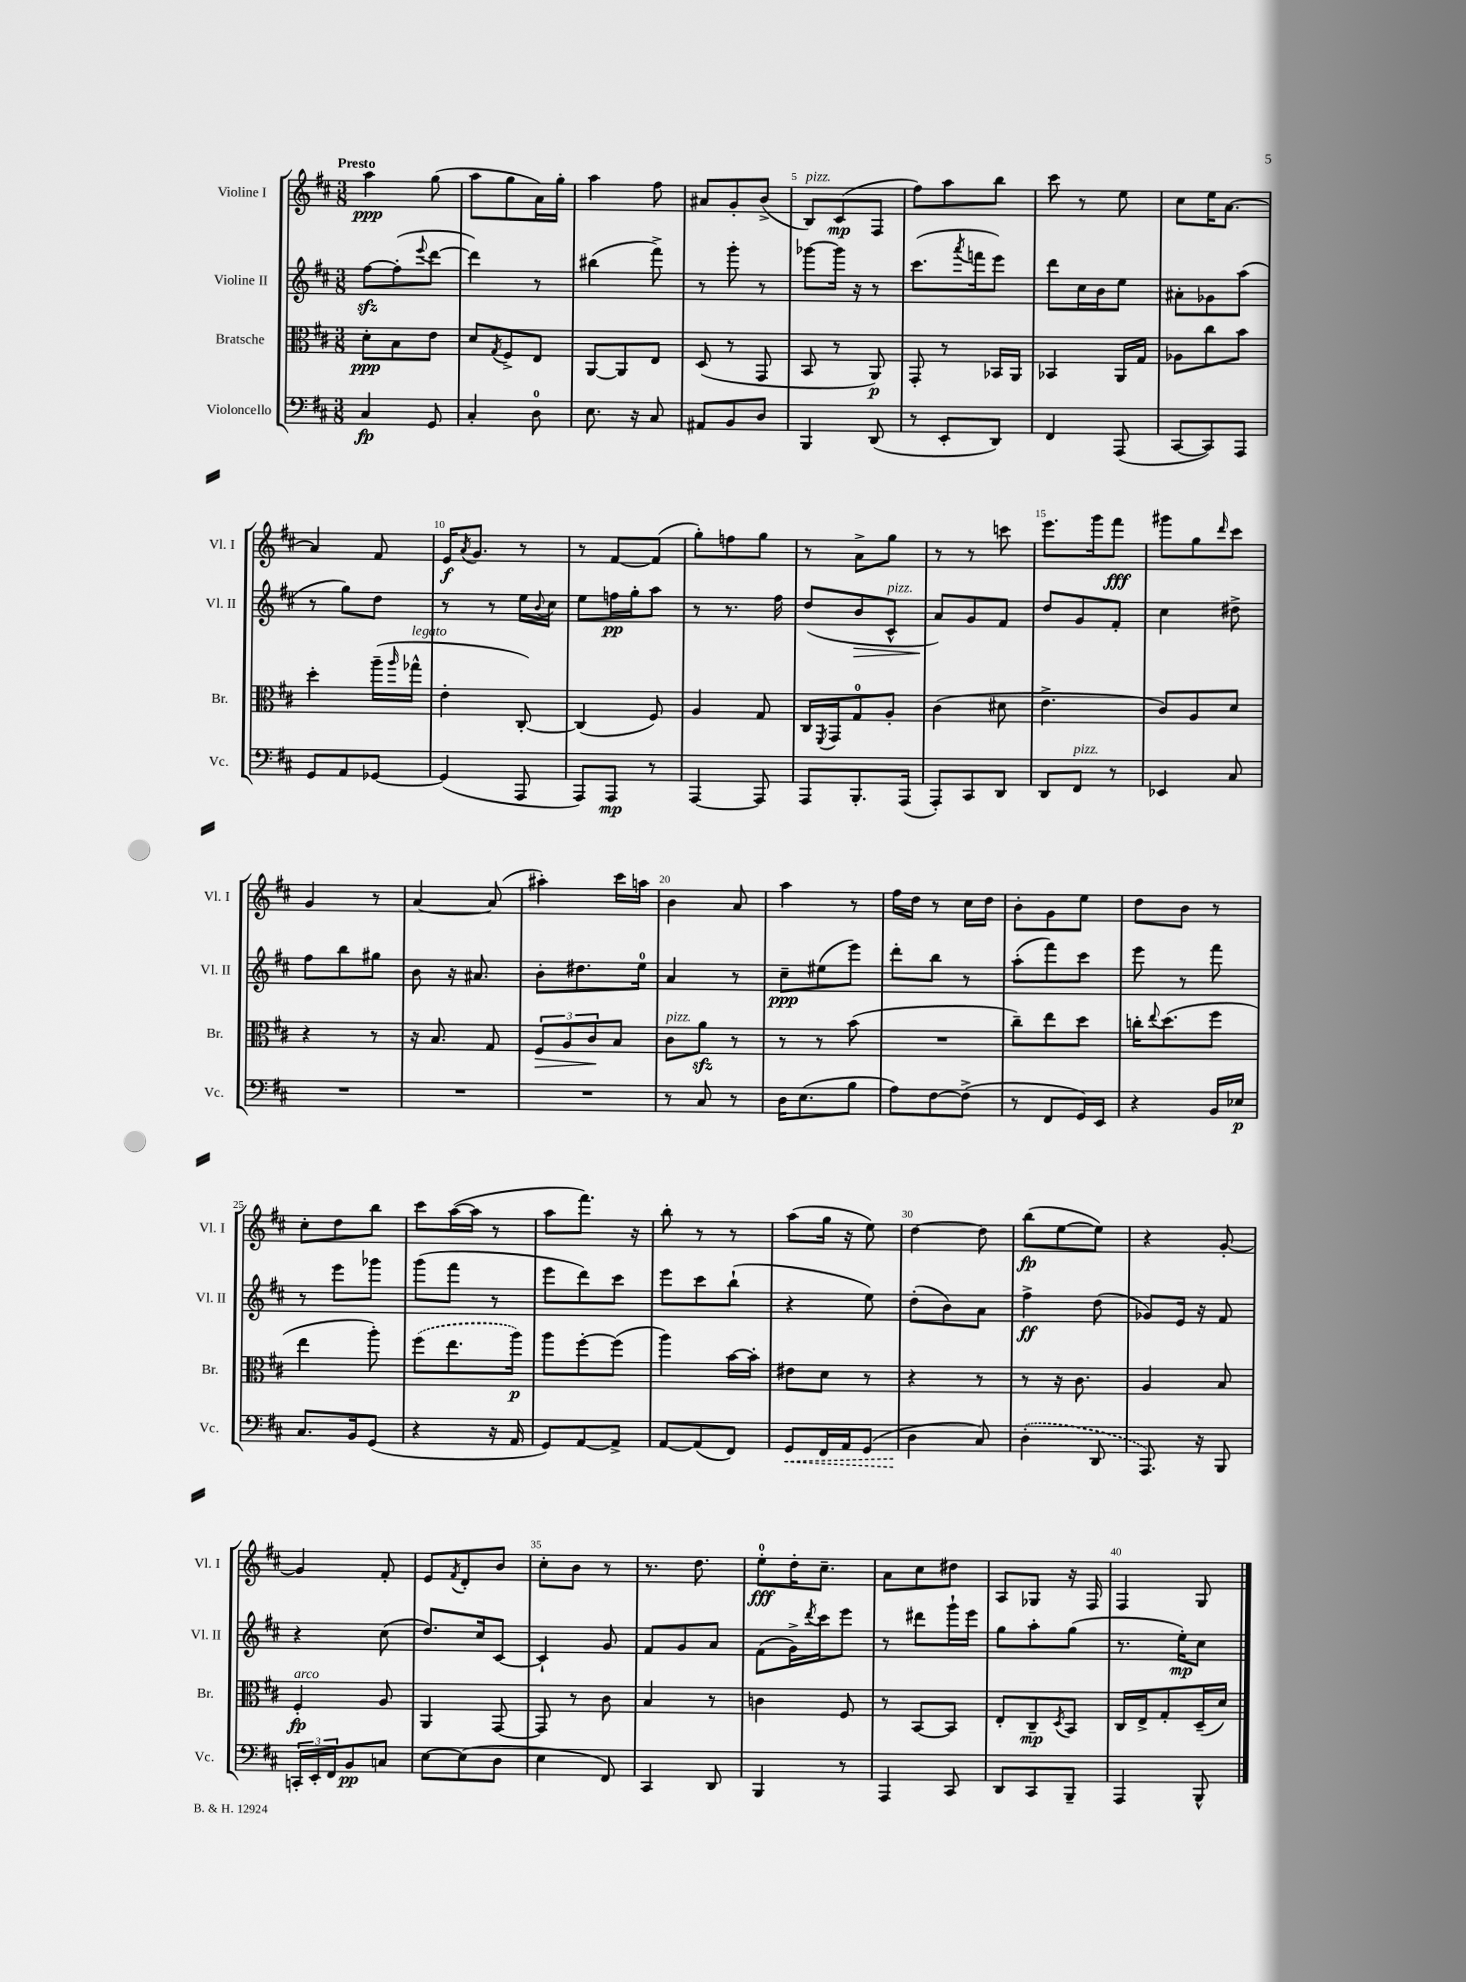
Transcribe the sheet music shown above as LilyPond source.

<<
\new StaffGroup <<
\new Staff = "s0" \with { instrumentName = "Violine I" shortInstrumentName = "Vl. I" } {
    \clef treble \key d \major \numericTimeSignature \time 3/8 \tempo "Presto"
    a''4\ppp g''8( |
    a''8 g''8 a'16) g''16-. |
    a''4 fis''8 |
    ais'8 g'8-. b'8->( |
    b8^\markup { \italic "pizz." }) cis'8\mp( fis8 |
    fis''8) a''8 b''8 |
    cis'''8 r8 e''8 |
    cis''8 e''16 a'8.~ |
    a'4 fis'8 |
    e'16\f \acciaccatura { a'8 } g'8. r8 |
    r8 fis'8~ fis'8( |
    g''8-.) f''8 g''8 |
    r8 a'8-> g''8 |
    r8 r8 c'''8 |
    e'''8. g'''16 fis'''8\fff |
    gis'''8 g''8 \grace { d'''16 } cis'''8 |
    g'4 r8 |
    a'4~ a'8( |
    ais''4-.) cis'''16 a''16 |
    b'4 a'8 |
    a''4 r8 |
    fis''16 d''16 r8 cis''16 d''16 |
    b'8-. g'8 e''8 |
    d''8 b'8 r8 |
    cis''8-. d''8 b''8 |
    cis'''8 a''16~( a''16 r8 |
    a''8 fis'''8.) r16 |
    b''8-. r8 r8 |
    a''8( g''16 r16 e''8) |
    d''4~ d''8 |
    b''8\fp( e''8~ e''8) |
    r4 g'8~-. |
    g'4 fis'8-. |
    e'8 \acciaccatura { fis'8 } d'8-. b'8 |
    cis''8-. b'8 r8 |
    r8. d''8. |
    e''8-0-.\fff d''16-. cis''8.-- |
    a'8 cis''8 dis''8 |
    a8 ges8 r16 fis16 |
    fis4 g8 \bar "|." |
}
\new Staff = "s1" \with { instrumentName = "Violine II" shortInstrumentName = "Vl. II" } {
    \clef treble \key d \major \numericTimeSignature \time 3/8
    fis''8~\sfz fis''8-.( \appoggiatura { e'''8 } d'''8~ |
    d'''4) r8 |
    bis''4( fis'''8->) |
    r8 g'''8-. r8 |
    ges'''8~ ges'''16 r16 r8 |
    cis'''8.( \acciaccatura { a'''8 } f'''16 e'''8) |
    d'''8 cis''16 b'16 e''8 |
    ais'8-. ges'8 a''8( |
    r8 g''8) d''8 |
    r8 r8 e''16 \appoggiatura { b'8 } cis''16 |
    e''8 f''16\pp g''16-. a''8 |
    r8 r8. fis''16 |
    d''8( b'8\> cis'8-^^\markup { \italic "pizz." } |
    a'8\!) g'8 fis'8 |
    d''8 g'8 fis'8-. |
    cis''4 dis''8-> |
    fis''8 b''8 gis''8 |
    b'8 r16 ais'8. |
    b'8-. dis''8. e''16-0 |
    a'4 r8 |
    cis''8--\ppp eis''8( e'''8) |
    d'''8-. b''8 r8 |
    a''8-.( fis'''8) cis'''8 |
    e'''8 r8 fis'''8 |
    r8 e'''8 ges'''8 |
    g'''8( fis'''8 r8 |
    e'''8 d'''8) cis'''8 |
    e'''8 cis'''8 b''8-!( |
    r4 e''8) |
    d''8-.( b'8) a'8 |
    fis''4->\ff d''8( |
    ges'8) e'16 r16 fis'8 |
    r4 cis''8( |
    d''8.) cis''16 cis'8~ |
    cis'4-! g'8 |
    fis'8 g'8 a'8 |
    fis'8( g'16->) \acciaccatura { d'''8 } cis'''16 e'''8 |
    r8 dis'''8 g'''16-! e'''16 |
    g''8 a''8-. g''8( |
    r8. e''16-.\mp) cis''8 \bar "|." |
}
\new Staff = "s2" \with { instrumentName = "Bratsche" shortInstrumentName = "Br." } {
    \clef alto \key d \major \numericTimeSignature \time 3/8
    d'8-.\ppp b8 e'8 |
    d'8 \acciaccatura { g8 } fis8-> e8 |
    a,8~ a,8 e8 |
    d8( r8 g,8 |
    b,8 r8 a,8\p) |
    g,8-. r8 bes,16 a,16 |
    bes,4 a,16 g16 |
    aes8 cis''8 b'8 |
    d''4-. a''16--( \grace { a''16 } ges''16-^^\markup { \italic "legato" } |
    e'4-. cis8~-.) |
    cis4( fis8) |
    a4 g8 |
    cis16 \acciaccatura { fis,8 } g,16 g8-0 a8-. |
    cis'4( dis'8 |
    e'4.-> |
    cis'8) a8 d'8 |
    r4 r8 |
    r16 b8. g8 |
    \tuplet 3/2 { fis8\> a8 cis'8\! } b8 |
    cis'8^\markup { \italic "pizz." } a'8\sfz r8 |
    r8 r8 b'8( |
    R4. |
    cis''8--) e''8 d''8 |
    c''16-. \appoggiatura { e''8 } d''8.( fis''8 |
    e''4 a''8-.) |
    \once \slurDashed fis''8( e''8. a''16\p) |
    a''8 fis''8~-. fis''8( |
    a''4) b'16~ b'16-. |
    eis'8 d'8 r8 |
    r4 r8 |
    r8 r16 cis'8. |
    a4 b8 |
    fis4-.\fp^\markup { \italic "arco" } a8 |
    a,4 g,8~ |
    g,8 r8 cis'8 |
    b4 r8 |
    c'4 fis8 |
    r8 b,8~ b,8 |
    e8-. cis8--\mp \acciaccatura { d8 } b,8 |
    cis16 e16-> g8-. d16--( d'16) \bar "|." |
}
\new Staff = "s3" \with { instrumentName = "Violoncello" shortInstrumentName = "Vc." } {
    \clef bass \key d \major \numericTimeSignature \time 3/8
    cis4\fp g,8 |
    cis4-. d8-0 |
    e8. r16 cis8 |
    ais,8 b,8 d8 |
    b,,4 d,8( |
    r8 e,8-. d,8) |
    fis,4 a,,8( |
    cis,8~ cis,8) a,,8 |
    g,8 a,8 ges,8~ |
    ges,4( a,,8 |
    a,,8) a,,8\mp r8 |
    a,,4~ a,,8 |
    a,,8 b,,8.-. a,,16( |
    a,,8-.) cis,8 d,8 |
    d,8 fis,8^\markup { \italic "pizz." } r8 |
    ees,4 cis8 |
    R4. |
    R4. |
    R4. |
    r8 cis8 r8 |
    d16 e8.( b8 |
    a8) fis8~ fis8->( |
    r8 fis,8 g,16) e,16 |
    r4 b,16 ees16\p |
    cis8. b,16 g,8( |
    r4 r16 a,16 |
    g,8) a,8~ a,8-> |
    a,8~ a,8( fis,8) |
    \once \override Hairpin.style = #'dashed-line g,8\< fis,16 a,16 g,8( |
    d4\! cis8) |
    \once \slurDashed d4-.( d,8 |
    a,,8.) r16 b,,8 |
    \tuplet 3/2 { c,16-. e,16-. fis,16 } b,8\pp c8 |
    e8~ e8( d8 |
    e4 fis,8) |
    cis,4 d,8 |
    b,,4 r8 |
    a,,4 cis,8 |
    d,8 cis,8 b,,8-- |
    a,,4 b,,8-^ \bar "|." |
}
>>
>>
\layout { \context { \Score \override BarNumber.break-visibility = ##(#f #t #t) barNumberVisibility = #(every-nth-bar-number-visible 5) } }
